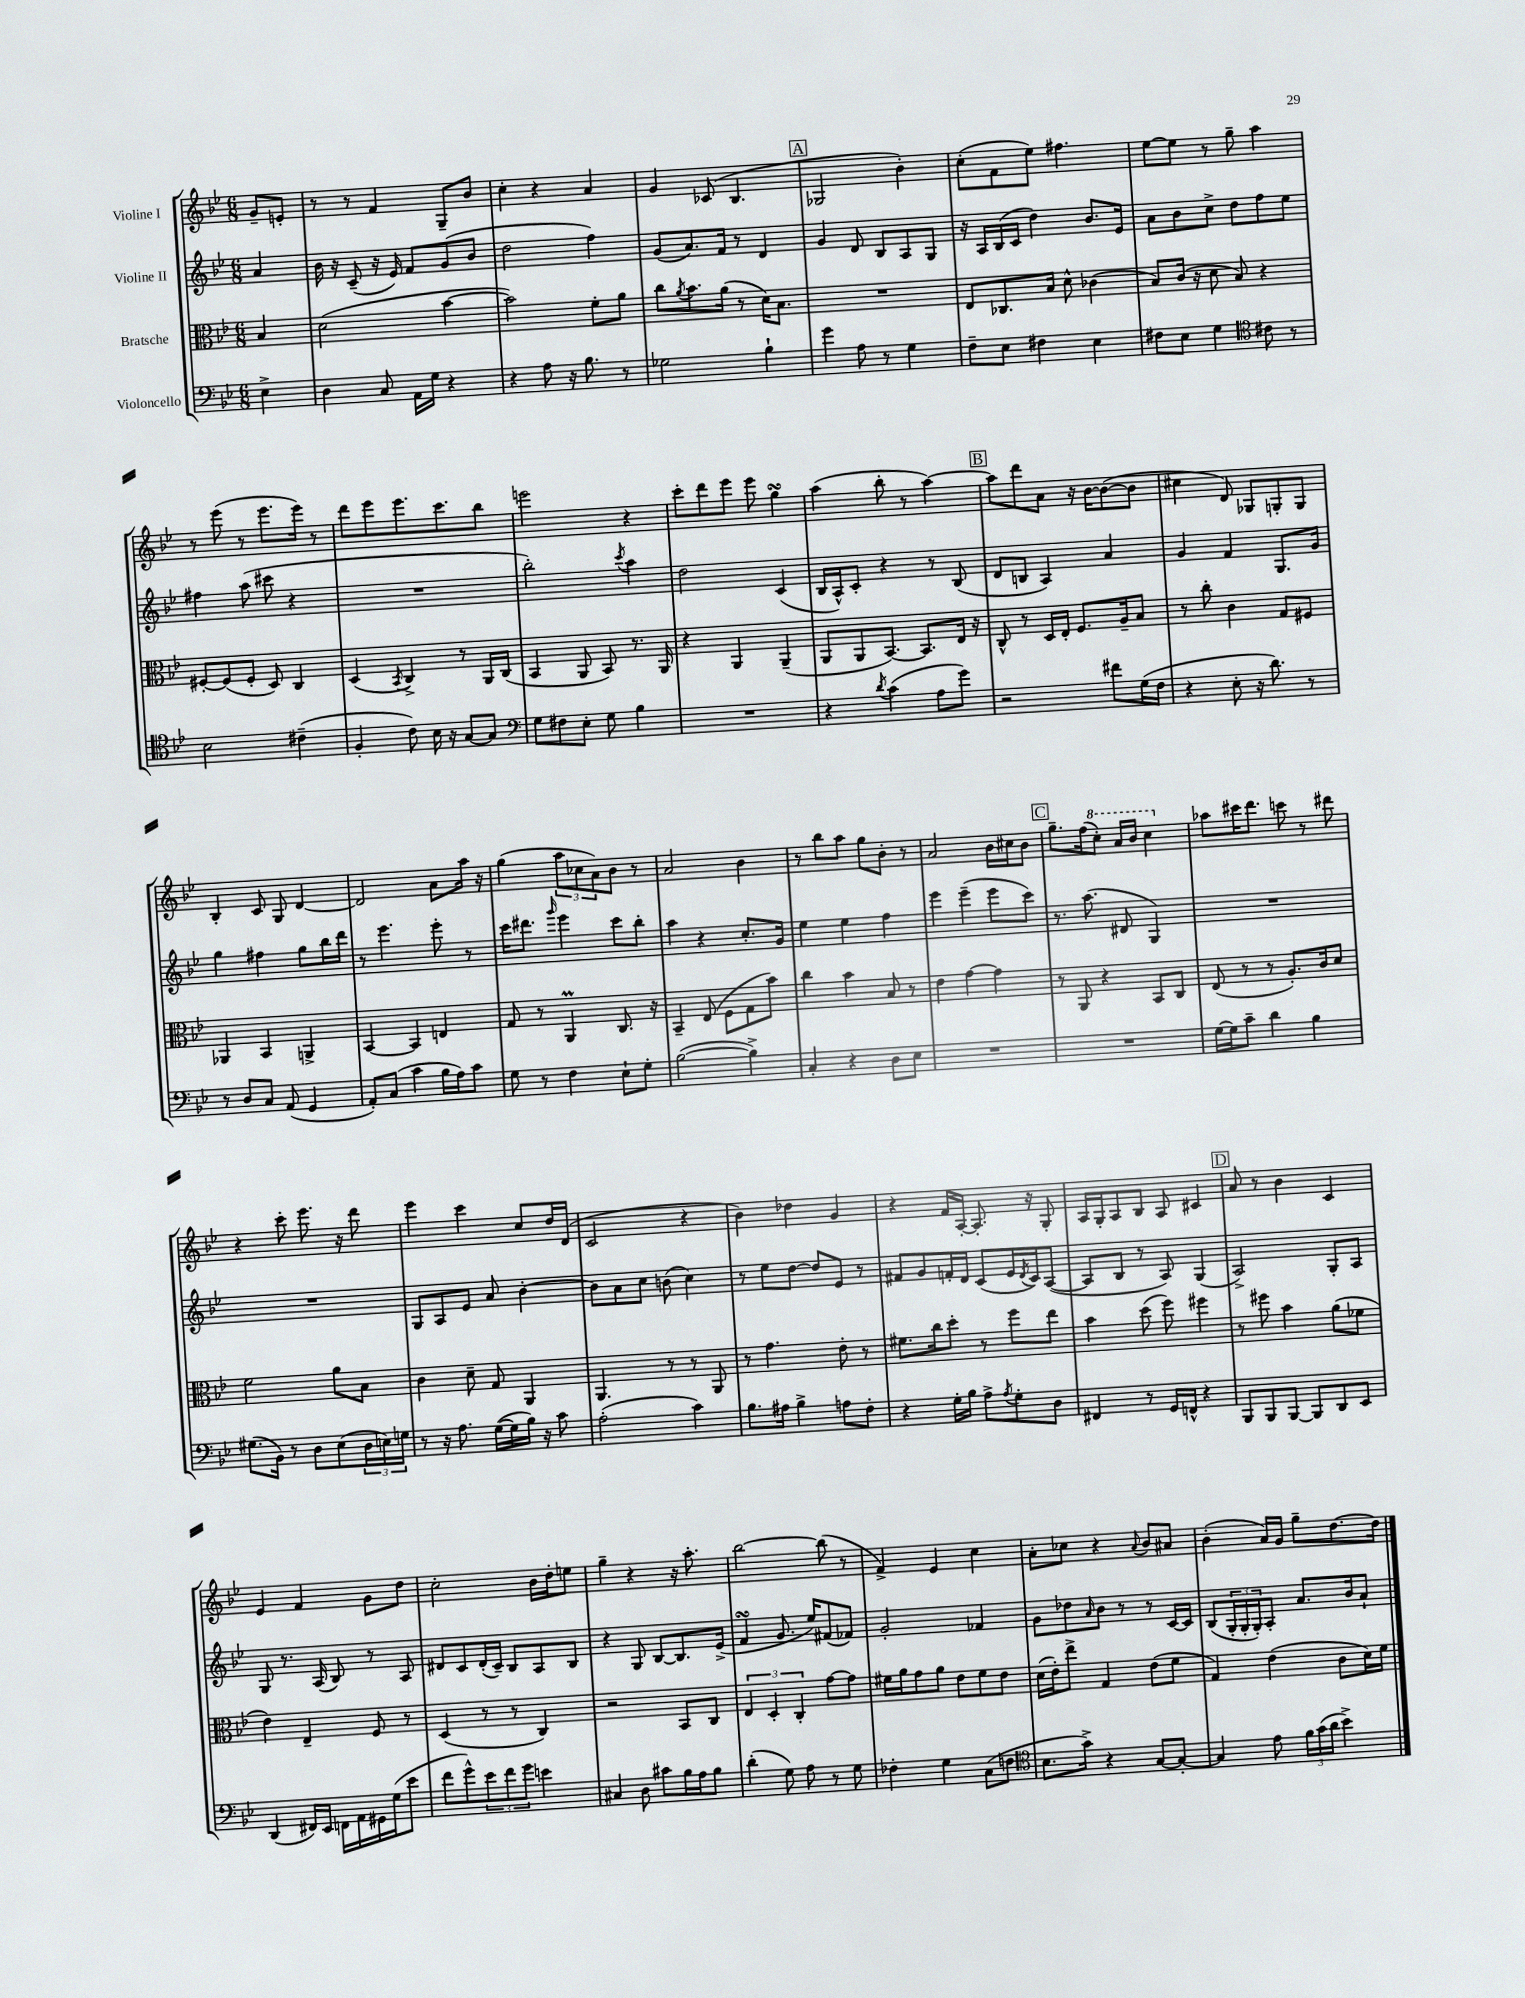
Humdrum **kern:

**kern	**kern	**kern	**kern
*staff4	*staff3	*staff2	*staff1
*clefF4	*clefC3	*clefG2	*clefG2
*k[b-e-]	*k[b-e-]	*k[b-e-]	*k[b-e-]
*M6/8	*M6/8	*M6/8	*M6/8
4E-^	4B-	4a	8g~
.	.	.	8e'
=	=	=	=
4D	(2d	16b-	8r
.	.	16r	.
.	.	(8c~	8r
8C	.	16r	4f
.	.	16e-)	.
16AA	.	8f	.
16G	.	.	.
4r	[4b-	(8g	8G~
.	.	8b-	8b-
=	=	=	=
4r	2b-])	2dd	4cc'
8A	.	.	4r
16r	.	.	.
8.B-	.	.	.
.	8f'	4ff)	4a
8r	8a	.	.
=	=	=	=
2G-	8cc	(8g	4g
.	8qa	.	.
.	8.b-	8.a)	.
.	.	.	(8c-
.	(16a	16f	.
.	8r	8r	4.B-
4B-`	16d)	4d	.
.	8.B-	.	.
=	=	=	=
4g	2.r	4g	2G-
8A	.	8d	.
8r	.	8B-	.
4G	.	8A	4b-')
.	.	8G	.
=	=	=	=
8F~	8E-	16r	(8cc'
.	.	16A	.
8E-	8.C-	(16B-	8f
.	.	16c	.
4F#	.	4dd)	8ee-)
.	16B-	.	.
.	8d^^	.	4.ff#
4E-	(4c-	8.b-	.
.	.	16e-	.
=	=	=	=
8F#	8B-)	8a	[8ee-
8E-	(16c	8b-	8ee-]
.	16r	.	.
4G	8d	8cc^	8r
.	8B-)	8dd	8gg~
*clefC4	*	*	*
8c#	4r	8ff	4aa
8r	.	8ee-	.
=	=	=	=
2B-	[8F#'	4ff#	8r
.	(8F#]	.	(8eee-
.	8F#'	(8aa	8r
.	8D)	8ccc#	8.eee-
(4c#~	4C	4r	.
.	.	.	16eee-)
.	.	.	8r
=	=	=	=
4F'	(4D	2.r	8ddd
.	.	.	8eee-
.	8qBB-	.	.
8c)	4C^)	.	8.eee-
16B-	.	.	.
16r	.	.	8.ccc
[8G	8r	.	.
8G]	16AA	.	8bb-
.	(16C	.	.
=	=	=	=
*clefF4	*	*	*
8G	4BB-	2bb-')	2eee
8F#	.	.	.
8E-'	8AA	.	.
8G	8BB-)	.	.
.	.	8qccc	.
4B-	8.r	4aa	4r
.	16AA	.	.
=	=	=	=
2.r	4r	2dd	8ccc'
.	.	.	8ddd
.	4AA	.	8eee-
.	.	.	8eee-
.	(4AA~	(4c	4gg
=	=	=	=
4r	8AA	16B-	(4aa
.	.	16A^^)	.
.	8AA	8c'	.
8qd	.	.	.
(4c	[8.BB-)	4r	8bb-'
.	.	.	8r
.	8.BB-]	.	.
8A	.	8r	[4aa)
8g)	16E-	(8B-	.
.	16r	.	.
=	=	=	=
2r	8C^^	8d	8aa]
.	8r	8B	8ddd
.	16D	4A)	8a
.	16E-'	.	.
.	8.F	.	16r
.	.	.	[16b-
8f#	.	4a	(8b-_
.	16A~	.	.
(16G	8B-	.	8b-]
16F	.	.	.
=	=	=	=
4r	8r	4g	4cc#
.	8cc'	.	.
8E-'	4c	4f	8d)
16r	.	.	8G-
8.d)	.	.	.
.	8G	8.G	8G'
8r	8F#	.	8G
.	.	16g	.
=	=	=	=
8r	4AA-	4gg	4B-'
8D	.	.	.
8C	4BB-	4ff#	8c
(8AA	.	.	8G
4GG	4AA^	8gg	[4d
.	.	16bb-	.
.	.	16ddd	.
=	=	=	=
8AA')	[4BB-	8r	2d]
(8C	.	4.eee-	.
4c	4BB-]	.	.
16B-	4E	8eee-'	8a
16A)	.	.	.
8c	.	8r	16aa
.	.	.	16r
=	=	=	=
8G	8G	16ccc	(4gg
.	.	8.ddd#	.
8r	8r	.	.
.	.	16qqggg	.
4F	4AA	4eee-	12aa
.	.	.	12cc-
.	.	.	12a)
8E-`	8.C	8ccc	8b-
8G'	.	8bb-'	8r
.	16r	.	.
=	=	=	=
([2B-	4BB-~	4aa	2a
.	(8E-	4r	.
.	8F	.	.
4B-^])	8G	8.cc'	4b-
.	8b-)	.	.
.	.	16g	.
=	=	=	=
4C'	4cc	4ee-	8r
.	.	.	8bb-
4r	4b-	4ee-	8aa
.	.	.	8gg
8D	8B-	4ff	8b-'
8E-	8r	.	8r
=	=	=	=
2.r	4e-	4eee-	2a
.	[4g	(4eee-~	.
.	4g]	8eee-	16b-
.	.	.	16cc#
.	.	8ccc)	8b-
=	=	=	=
2.r	8r	8.r	8.gg~
.	8AA	.	.
.	.	(8.aa	(16ff
.	4r	.	8ccc')
.	.	8d#	16aa
.	.	.	16bb-
.	8BB-	4G)	4ccc
.	8C	.	.
=	=	=	=
[16G	(8E-	2.r	8aa-
16G]	.	.	.
8c~	8r	.	16ccc#
.	.	.	8.ddd
4d	8r	.	.
.	8.A')	.	8ccc
4B-	.	.	8r
.	16c	.	.
.	8d	.	8ddd#
=	=	=	=
(8.G#	2f	2.r	4r
16BB-)	.	.	.
8r	.	.	8ccc'
8D	.	.	8.eee-
(8E-	8a	.	.
.	.	.	16r
24D	8B-	.	8ddd
24E)	.	.	.
24G	.	.	.
=	=	=	=
8r	4c	8G	4eee-
16r	.	8A	.
8.A	.	.	.
.	8d~	8e-	4ccc
([16G	8G	8a	.
16G]	.	.	.
16B-)	4AA	[4b-'	8cc
16r	.	.	.
8c	.	.	16dd
.	.	.	(16d
=	=	=	=
(2A'	4.AA	8b-]	2c
.	.	8a	.
.	.	8cc	.
.	8r	(8b	.
4c)	8r	4cc)	4r
.	8AA	.	.
=	=	=	=
8.B-	8r	8r	4b-)
.	4.g	8ee-	.
16A#	.	.	.
4B-^	.	[8dd	4dd-
.	.	8dd]	.
8A	8e-'	8e-	4g
8F'	8r	8r	.
=	=	=	=
4r	8.f#	8f#	4r
.	.	8g	.
.	16cc	.	.
16G'	8dd'	16f'	16f
16B-	.	16d	[16A'
8A^	8r	(8c	8.A']
8qA	.	.	.
8G'	8ff	16e-	.
.	.	8qd	.
.	.	16c)	16r
8D	8ee-	([8A	8G'
=	=	=	=
4FF#	4b-	8A]	16A
.	.	.	16G'
.	.	8B-	8A
8r	(8dd	8r	8B-
16GG	8ff)	8A)	8A
16FF^^	.	.	.
4r	4ff#	(4G	4c#
=	=	=	=
8BBB-	8r	2A^)	8a
8BBB-	8ff#	.	8r
[8BBB-	4b-	.	4b-
8BBB-]	.	.	.
8DD	(8a	8G'	4c
8EE-	8f-	8A	.
=	=	=	=
(4DD	4e-)	8G	4e-
.	.	8.r	.
16FF#)	4E-~	.	4f
16EE-	.	(16A	.
16FF	.	8B-)	.
16AA	.	.	.
16GG#	8F	8r	8g
(16G	.	.	.
8e-	8r	8A	8dd
=	=	=	=
8f	(4D	8d#	2cc'
8g^^)	.	8c	.
12e-	8r	(16d#'	.
.	.	16c~)	.
12f	.	.	.
.	8r	8B-	.
12g	.	.	.
4e	4C)	8A	16b-
.	.	.	16dd'
.	.	8B-	8ee
=	=	=	=
4C#	2r	4r	4gg~
8D	.	8G	4r
8c#	.	[8B-	.
16B-	8BB-	8.B-]	16r
16A	.	.	8.aa'
8B-	8C	.	.
.	.	(16e-^	.
=	=	=	=
(4d'	6E-	4f	[2bb-
.	6D'	.	.
8G)	.	8.g	.
.	6C'	.	.
8A	.	.	.
.	.	16ee-)	.
8r	[8g	(8f#	(8bb-]
8G	8g]	8f-)	8r
=	=	=	=
4F-'	16f#	2g'	4f^)
.	16a	.	.
.	8g	.	.
4G	8a	.	4e-
.	8e-	.	.
(8C	8f#	4f-	4cc
8F	8e-	.	.
=	=	=	=
*clefC4	*	*	*
8.B-	(16d	8g	8a'
.	16e-')	.	.
.	8ee-^	8dd-	8cc-
16g^)	.	.	.
.	.	16qqa	.
4r	4G	8b-	4r
.	.	8r	.
.	.	.	8qqa
[8G	(8e-	8r	8b-
8G'_	8f	[16c	8a#
.	.	16c]	.
=	=	=	=
4G]	4G)	(8B-	(4b-'
.	.	24G'	.
.	.	24G'	.
.	.	24G')	.
8e-	(4e-	8A'	16a)
.	.	.	16g
24f	.	8.a	8gg~
(24g	.	.	.
24a	.	.	.
4b-^)	8c	.	[8.dd
.	.	16b-	.
.	16d)	8a`	.
.	16f	.	16dd]
==	==	==	==
*-	*-	*-	*-
